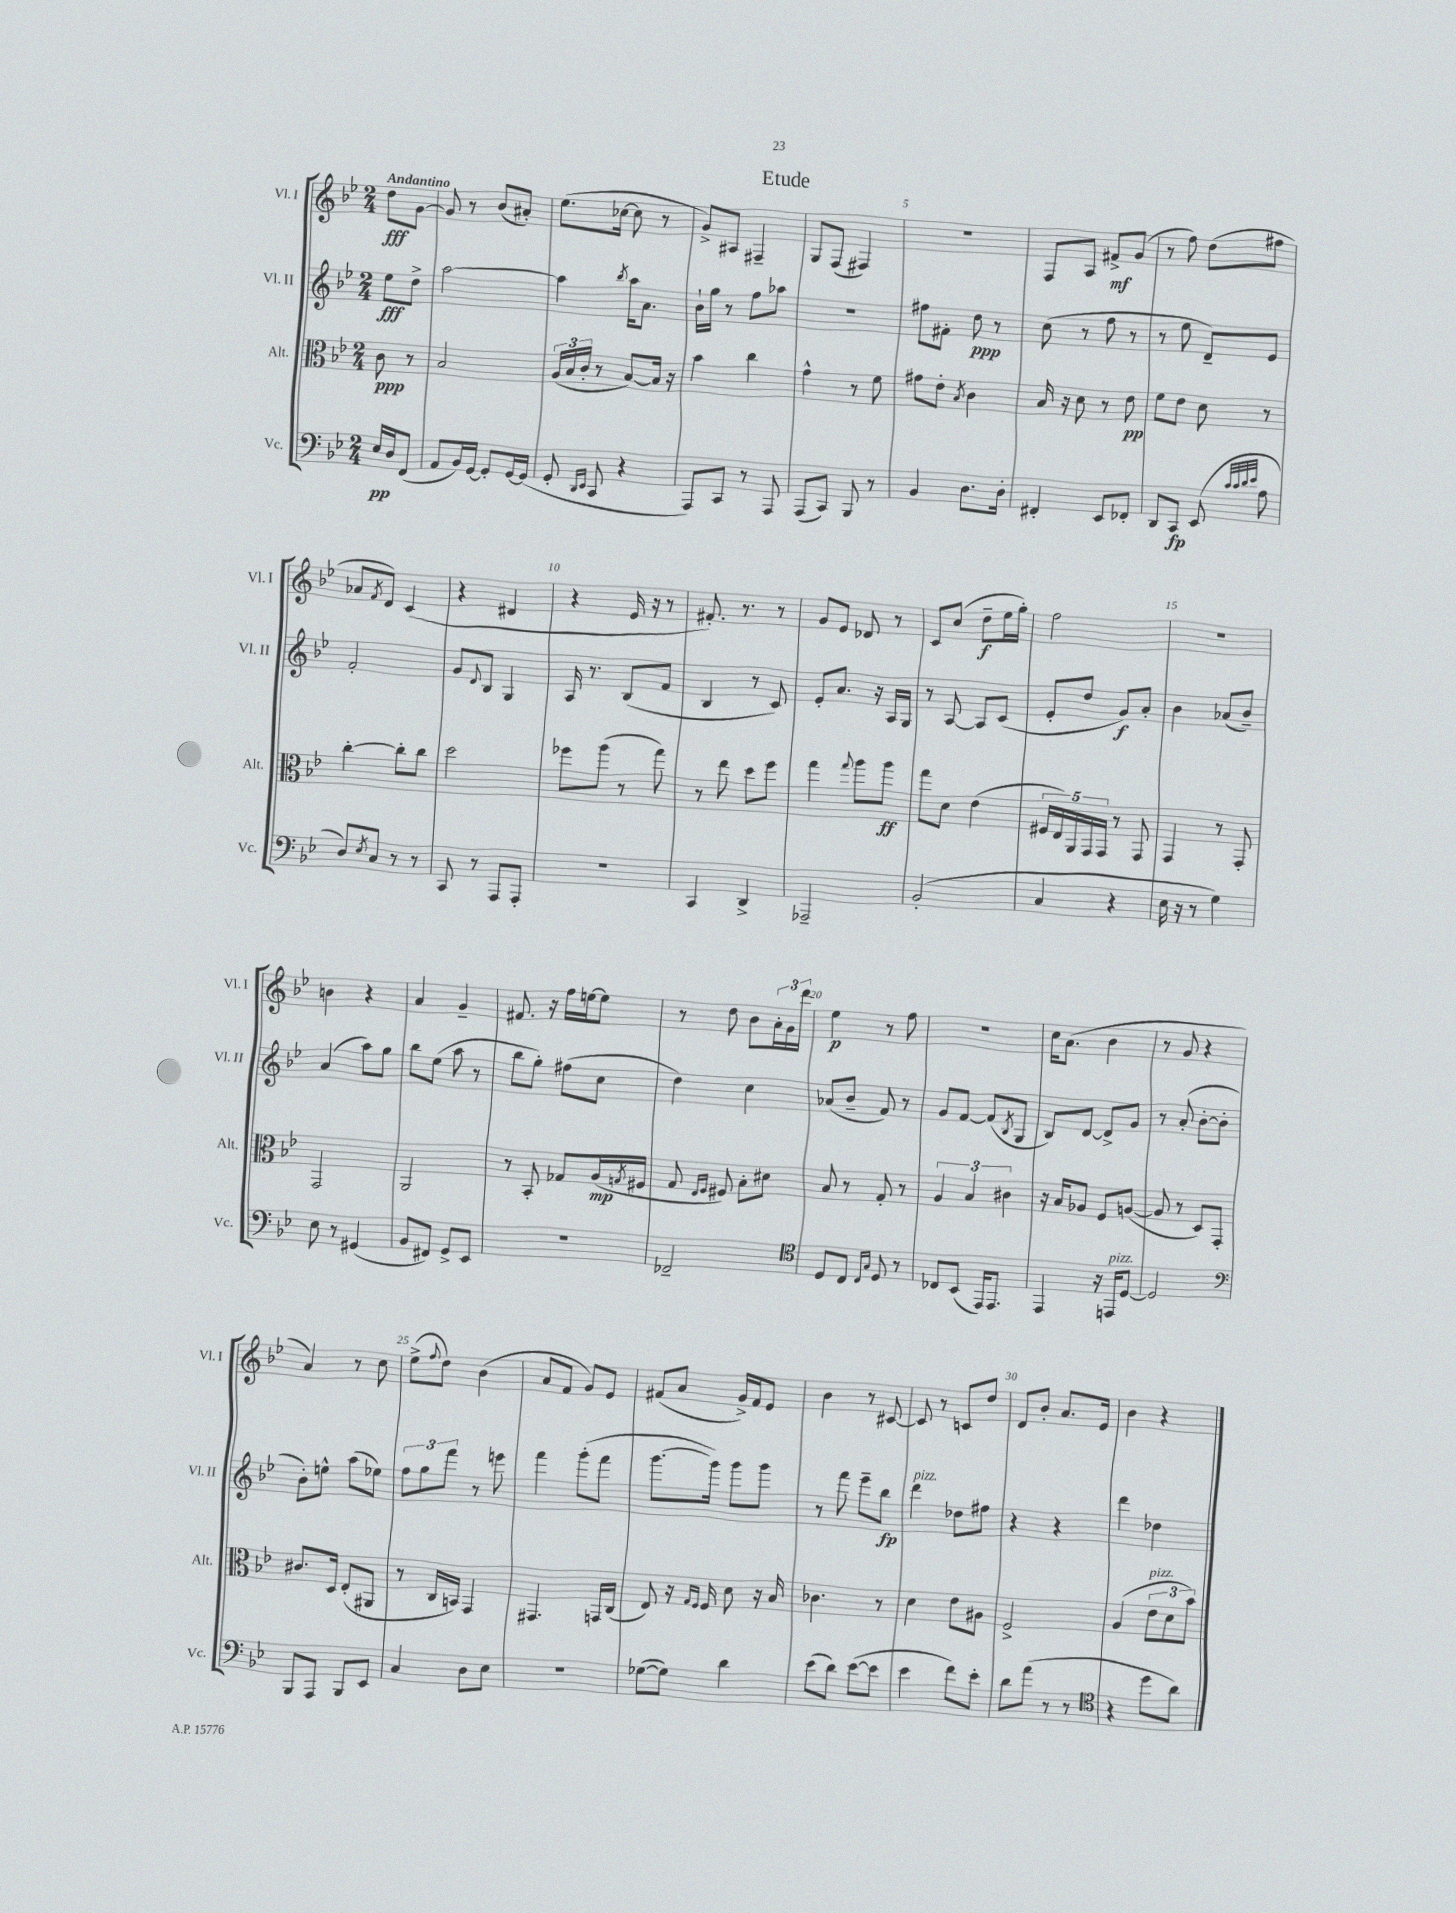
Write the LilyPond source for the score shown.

\header { title = "Etude" }
<<
\new StaffGroup <<
\new Staff = "s0" \with { instrumentName = "Vl. I" shortInstrumentName = "Vl. I" } {
    \clef treble \key bes \major \numericTimeSignature \time 2/4 \partial 4 \tempo "Andantino"
    d''8\fff g'8~ |
    g'8 r8 bes'8( ais'8-.) |
    ees''8.( ces''16~ ces''8 r8 |
    g'8->) ais8 fis4-- |
    g8 f8( fis4) |
    r2 |
    f8 a8 fis'8->\mf g'8( |
    r8 f''8) d''8( fis''8 |
    aes'8 \acciaccatura { f'8 } d'8) c'4( |
    r4 dis'4 |
    r4 ees'16 r16 r8 |
    fis'8.-.) r8. r8 |
    g'8 ees'8 des'8 r8 |
    c'8 c''8( d''8--\f ees''16 g''16-.) |
    f''2 |
    R2 |
    b'4 r4 |
    a'4 g'4-- |
    fis'8. r16 f''16 e''16~ e''8 |
    r8 d''8 bes'8 \tuplet 3/2 { a'16-. g'16 d'''16 } |
    ees''4\p r8 f''8 |
    R2 |
    c''16 a'8.( bes'4 |
    r8 g'8 r4 |
    a'4) r8 c''8 |
    ees''8->( \appoggiatura { f''8 } d''8) bes'4( |
    a'8 f'8 g'8) ees'8 |
    fis'8( a'8 g'16->) fis'16 ees'8 |
    bes'4 r8 cis'8~ |
    cis'8 r8 c'8 d''8 |
    d'8 bes'8-. a'8. ees'16 |
    bes'4 r4 \bar "|." |
}
\new Staff = "s1" \with { instrumentName = "Vl. II" shortInstrumentName = "Vl. II" } {
    \clef treble \key bes \major \numericTimeSignature \time 2/4 \partial 4
    ees''8\fff d''8-> |
    a''2~ |
    a''4 \acciaccatura { bes''8 } a''16 a'8. |
    bes'16-! g''16 r8 f''8 aes''8 |
    R2 |
    fis''8 fis'8-. d''8\ppp r8 |
    c''8( r8 f''8 r8 |
    r8 ees''8 d'8--) ees'8 |
    f'2-. |
    g'8 \appoggiatura { d'8 } bes8 g4 |
    a16 r8. bes8( f'8 |
    bes4 r8 c'8) |
    ees'8-. a'8. r16 a16 g16 |
    r8 a8~ a8 c'8( |
    ees'8-. d''8 g'8\f) a'8-. |
    bes'4 aes'8( bes'8--) |
    a'4( a''8) g''8 |
    bes''8 ees''8( a''8 r8 |
    bes''8 g''8-.) fis''8( c''8 |
    d''4) c''4 |
    aes'8( bes'8-- f'8) r8 |
    g'8 f'8~ f'8( \acciaccatura { bes8 } g8 |
    bes8) d'8~ d'8-> g'8 |
    r8 a'8-.( bes'8~-. bes'8-. |
    bes'8-.) e''8-^ a''8( ees''8) |
    \tuplet 3/2 { f''8 g''8 f'''8 } r8 e'''8 |
    f'''4 g'''8-.( f'''8 |
    g'''8.~ g'''16) g'''8 g'''8 |
    r8 f'''8 ees'''8-- bes''8\fp |
    d'''4^\markup { \italic "pizz." } des''8 fis''8 |
    r4 r4 |
    d'''4 des''4 \bar "|." |
}
\new Staff = "s2" \with { instrumentName = "Alt." shortInstrumentName = "Alt." } {
    \clef alto \key bes \major \numericTimeSignature \time 2/4 \partial 4
    c'8\ppp r8 |
    bes2 |
    \tuplet 3/2 { a16( bes16 c'16-. } r8 bes8~) bes16 r16 |
    bes'4 c''4 |
    g'4-^ r8 f'8 |
    gis'8 ees'8-. \acciaccatura { bes8 } c'4 |
    bes16 r16 d'8 r8 ees'8\pp |
    f'8 ees'8 d'8 r8 |
    c''4~-. c''8-. c''8 |
    d''2 |
    fes''8 a''8( r8 g''8) |
    r8 ees''8 d''8 f''8 |
    g''4 \appoggiatura { g''8 } a''8 a''8\ff |
    g''8 d'8 ees'4( |
    \tuplet 5/4 { fis16 ees16) a,16 g,16 g,16 } r8 g,8 |
    g,4 r8 g,8-. |
    g,2 |
    a,2 |
    r8 bes,8-. ges8 a16\mp( \acciaccatura { g8 } fis16 |
    g8 \grace { ees16 f16 } fis8) bes8-. dis'8 |
    bes8 r8 g8-. r8 |
    \tuplet 3/2 { a4 bes4 cis'4 } |
    r16 bes16 aes8 f8 a8~( |
    a8 r8 d8) g,8-. |
    cis'8. d16 ees8-.( ais,8 |
    r8 c16 b,16) g,4 |
    gis,4. g,16 c16( |
    ees8) r16 \grace { g16 f16 } f16 d'8 r16 bes16 |
    ces'4. r8 |
    d'4 ees'8 ais8 |
    f2-> |
    a4( \tuplet 3/2 { ees'8^\markup { \italic "pizz." } d'8 bes'8) } \bar "|." |
}
\new Staff = "s3" \with { instrumentName = "Vc." shortInstrumentName = "Vc." } {
    \clef bass \key bes \major \numericTimeSignature \time 2/4 \partial 4
    ees16\pp d16 f,8( |
    a,8 bes,16) g,16~ g,8-. g,16~ g,16( |
    g,8-. \grace { d,16 ees,16 } c,8 r4 |
    a,,8) c,8 r8 a,,8 |
    a,,8( c,8) bes,,8 r8 |
    bes,4 d8. d16-. |
    fis,4-. ees,8 fes,8-. |
    d,8 c,8\fp ees,8( \grace { c'32 c'32 d'32 ees'32 } a8 |
    d8) \acciaccatura { ees8 } c8 r8 r8 |
    c,8 r8 a,,8 a,,8-. |
    R2 |
    c,4 d,4-> |
    aes,,2-- |
    bes,2-.( |
    c4 r4 |
    ees16 r16 r8 g4) |
    ees8 r8 gis,4( |
    bes,8 fis,8) g,8-> ees,8 |
    r2 |
    fes,2-- |
    \clef tenor d8 c8 \grace { c16 g16 } d8 r8 |
    ces8 bes,8( ees,16) ees,8. |
    ees,4 r16 e,16^\markup { \italic "pizz." } d8~ |
    d2 |
    \clef bass bes,,8 a,,8 bes,,8 ees,8 |
    c4 d8 ees8 |
    r2 |
    ges8~( ges8) d'4 |
    ees'8( d'8) ees'8~( ees'8 |
    ees'4 f'8) ees'8-. |
    d'8 a'8( r8 r8 |
    \clef tenor r4 d''8 a'8) \bar "|." |
}
>>
>>
\layout { \context { \Score \override BarNumber.break-visibility = ##(#f #t #t) barNumberVisibility = #(every-nth-bar-number-visible 5) } }
